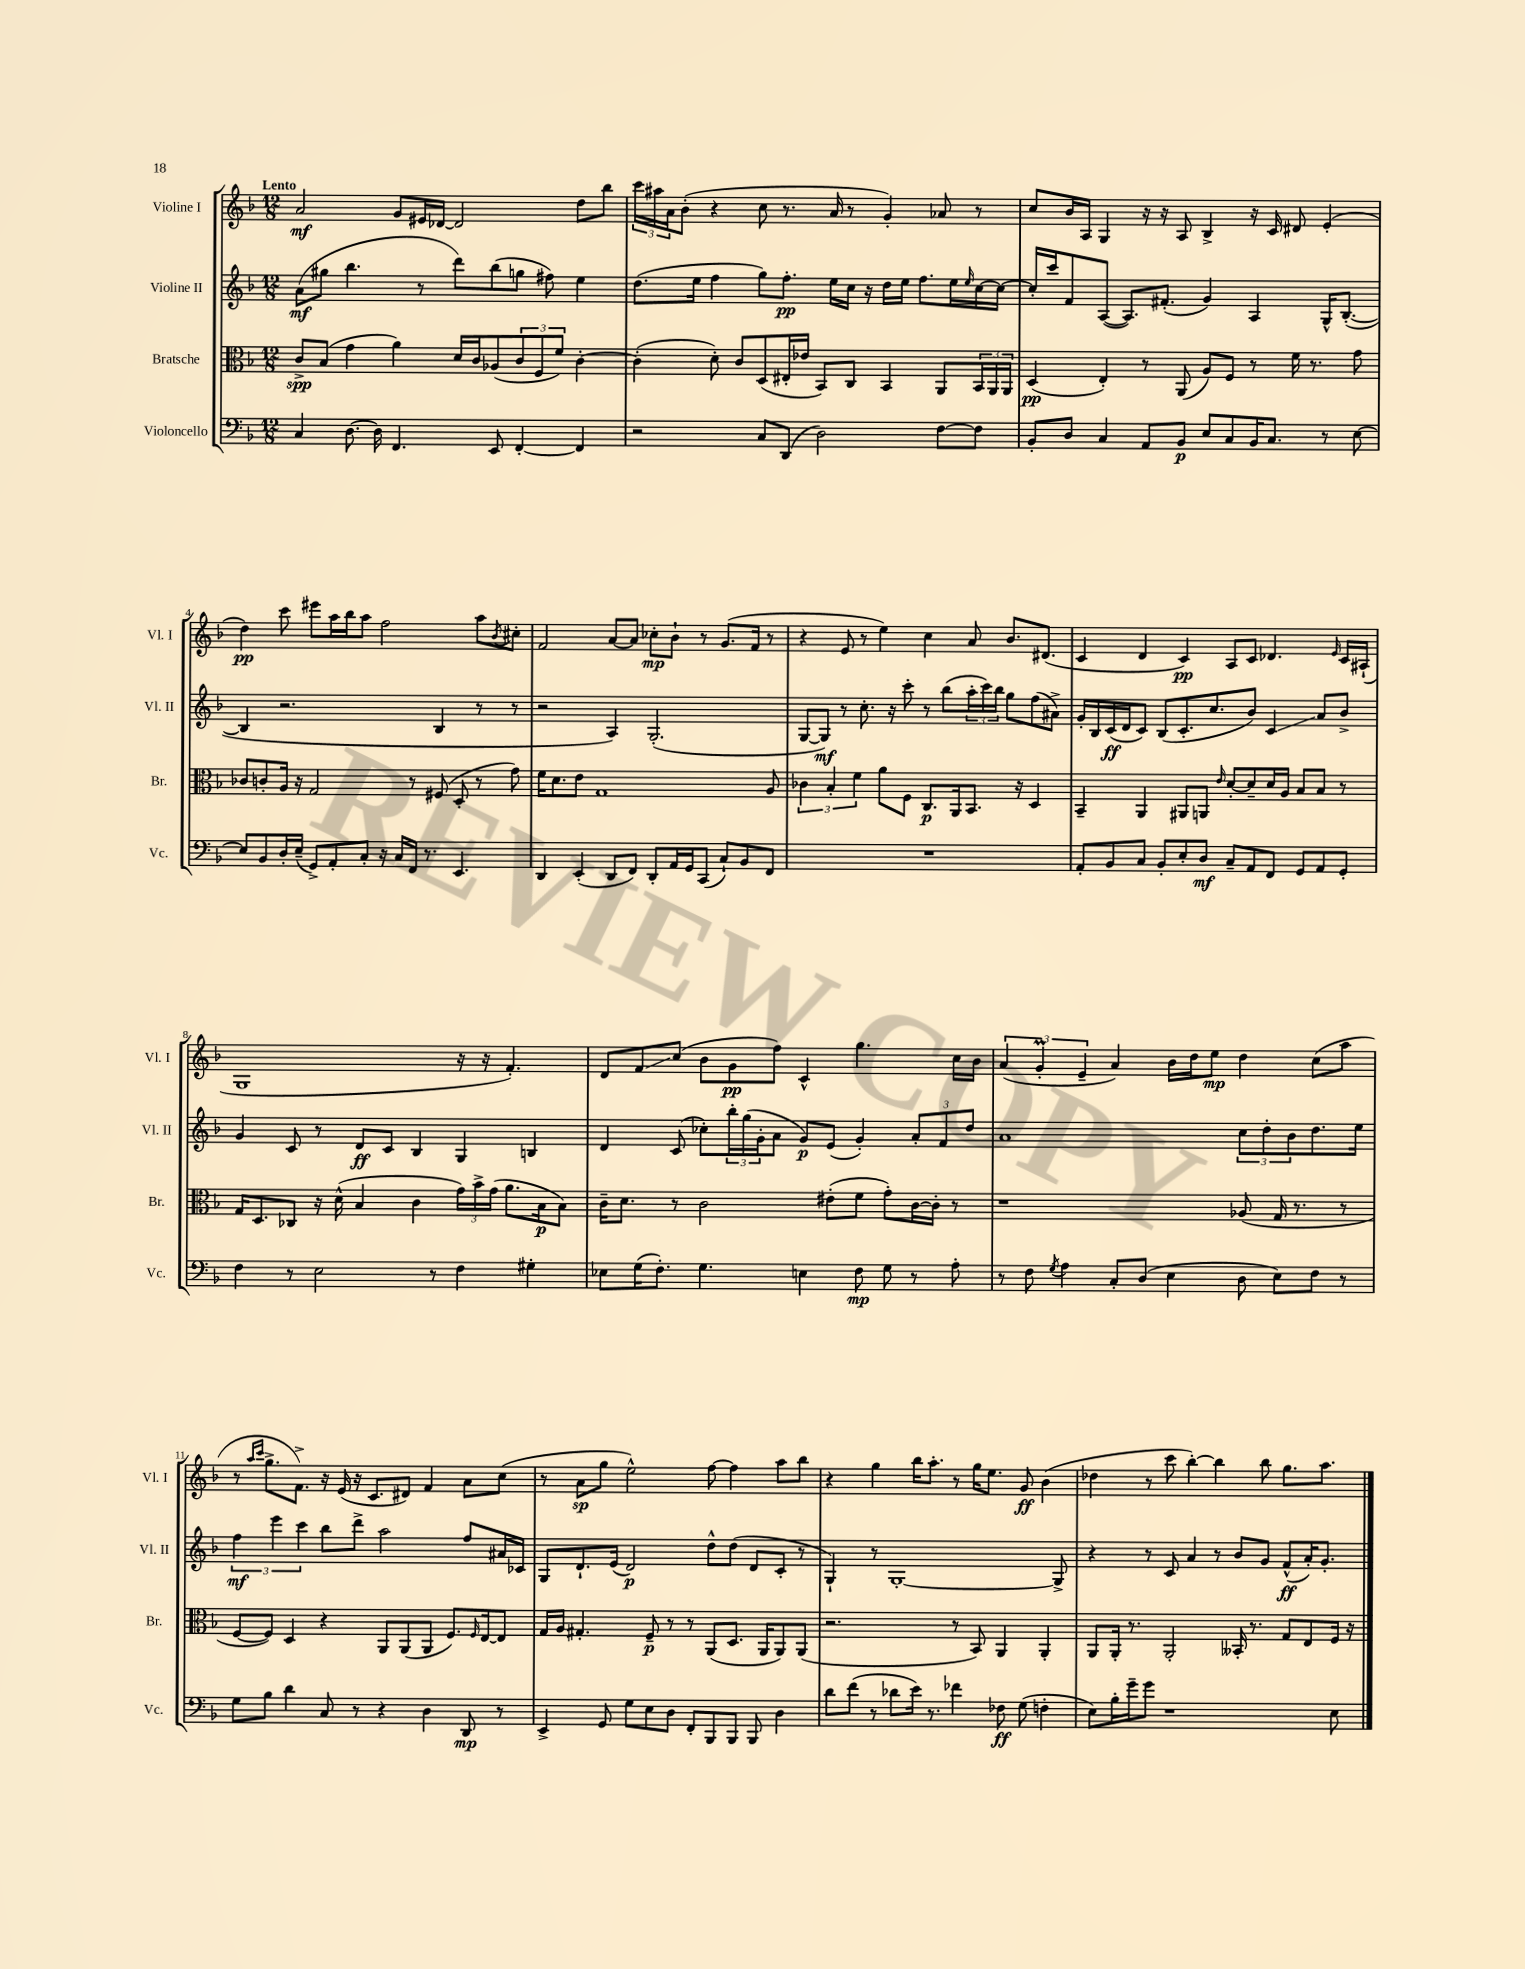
<<
\new StaffGroup <<
\new Staff = "s0" \with { instrumentName = "Violine I" shortInstrumentName = "Vl. I" } {
    \clef treble \key f \major \numericTimeSignature \time 12/8 \tempo "Lento"
    a'2\mf g'8 eis'16 des'16~ des'2 d''8 bes''8 |
    \tuplet 3/2 { c'''16 ais''16 a'16 } bes'8-.( r4 c''8 r8. a'16 r8 g'4-.) aes'8 r8 |
    c''8 bes'16 a16 g4 r16 r16 a8 bes4-> r16 c'16 dis'8 e'4-.( |
    d''4\pp) c'''8 eis'''8 a''16 bes''16 a''8 f''2 a''8 \acciaccatura { bes'8 } cis''8-. |
    f'2 a'8~ a'8 ces''8-.\mp bes'8-! r8 g'8.( f'16 r8 |
    r4 e'8 r8 e''4) c''4 a'8 bes'8. dis'8.( |
    c'4 d'4 c'4\pp) a8 c'8 des'4. \grace { e'16 } c'16 ais16-!( |
    g1 r16 r16 f'4.-.) |
    d'8 f'8\glissando c''8( bes'8 g'8\pp f''8) c'4-^ g''4. c''16 bes'16 |
    \tuplet 3/2 { a'4( g'4-.\prall e'4-- } a'4) bes'16 d''16 e''8\mp d''4 c''8( a''8 |
    r8 \grace { a''16 c'''16 } g''8.-> f'8.->) r16 e'16( r16 c'8. dis'8) f'4 a'8 c''8( |
    r8 a'8\sp g''8 e''2-^) f''8~ f''4 a''8 bes''8 |
    r4 g''4 bes''16 a''8.-. r8 g''16 e''8. g'8\ff bes'4( |
    des''4 r8 c'''8 bes''4~-.) bes''4 bes''8 g''8. a''8. \bar "|." |
}
\new Staff = "s1" \with { instrumentName = "Violine II" shortInstrumentName = "Vl. II" } {
    \clef treble \key f \major \numericTimeSignature \time 12/8
    a'8\mf( gis''8 bes''4. r8 d'''8) bes''8( g''8 fis''8) e''4 |
    d''8.( e''16 f''4 g''8) f''8.-.\pp e''16 c''16 r16 d''16 e''16 f''8. e''16 \grace { e''16 } c''16~ c''16~ |
    c''16-. c'''16 f'8 a8~( a8.) fis'8.-.( g'4) a4 g16-^ bes8.~-.( |
    bes4 r2. bes4 r8 r8 |
    r2 a4) g2.-.( |
    g8~ g8\mf) r8 c''8.-. r16 c'''8-. r8 bes''8( \tuplet 3/2 { a''16-. c'''16) bes''16 } g''8 f''8( ais'8->) |
    g'16-. bes16 c'16\ff( d'16 c'8) bes8( c'8.-. c''8. bes'8) c'4\glissando a'8 bes'8-> |
    g'4 c'8 r8 d'8\ff c'8 bes4 g4 b4 |
    d'4 c'8( ces''8-.) \tuplet 3/2 { bes''16-. g''16( g'16-. } a'8 g'8\p) e'8( g'4-.) \tuplet 3/2 { a'8-. f'8 d''8 } |
    a'1 \tuplet 3/2 { c''8 d''8-. bes'8 } d''8. e''16 |
    \tuplet 3/2 { f''4\mf e'''4 c'''4 } bes''8 d'''8-> a''2 f''8 ais'16 ces'16 |
    g8 d'8.-! e'16( d'2\p) d''8-^ d''8( d'8 c'8-. r8 |
    g4-!) r8 g1~-. g8-> |
    r4 r8 c'8 a'4 r8 bes'8 g'8 f'8-^\ff( a'16-.) g'8.-. \bar "|." |
}
\new Staff = "s2" \with { instrumentName = "Bratsche" shortInstrumentName = "Br." } {
    \clef alto \key f \major \numericTimeSignature \time 12/8
    c'8->\spp bes8( g'4 a'4) d'16 c'16 aes8( \tuplet 3/2 { c'8 f8 f'8) } c'4~-. |
    c'4-.( d'8-.) c'8 d8( eis16-. ees'16 bes,8) c8 bes,4 a,8 \tuplet 3/2 { bes,16 a,16 a,16 } |
    d4\pp( e4-.) r8 a,8( a8) f8 r8 f'16 r8. g'8 |
    ces'8 c'8-. a16 r16 g2 r8 fis8( d8-. r8 g'8) |
    f'16 d'8. e'8 g1 a8 |
    \tuplet 3/2 { ces'4 bes4-. f'4 } a'8 f8 c8.\p a,16 bes,8. r16 d4 |
    bes,4-- a,4 ais,8 a,8 \grace { e'16 } d'8~-. d'8-- d'16 a16 bes8 bes8 r8 |
    g16 d8. ces8 r16 d'16-^( bes4 c'4 \tuplet 3/2 { g'16) bes'16-> g'16( } a'8. bes16\p bes8) |
    c'16-- d'8. r8 c'2 eis'8-.( f'8 g'8-.) c'16~ c'16-. r8 |
    r1 aes8( g16 r8. r8 |
    f8~ f8) d4 r4 a,8 a,8( a,8 f8.) \grace { f16 } e16~ e8 |
    g16 a16 gis4.-. f8--\p r8 r8 a,8( d8. a,16 a,8) a,8( |
    r2. r8 bes,8) a,4 a,4-. |
    a,8 a,16-. r8. a,2-. beses,16-. r8. g8 e8 f16 r16 \bar "|." |
}
\new Staff = "s3" \with { instrumentName = "Violoncello" shortInstrumentName = "Vc." } {
    \clef bass \key f \major \numericTimeSignature \time 12/8
    c4 d8.~ d16 f,4. e,8 f,4~-. f,4 |
    r2 c8 d,8( d2) f8~ f8 |
    bes,8-. d8 c4 a,8 bes,8\p e8 c8 bes,16 c8. r8 e8~ |
    e8 bes,8 d16-. e16--( g,8->) a,8-. c8-. r16 c16 f,16 r8. e,4. |
    d,4 e,4-.( d,8 f,8) d,8-. a,16 g,16 c,8( c8-!) bes,8 f,8 |
    R1. |
    a,8-. bes,8 c8 bes,8-. e8-. d8\mf c8-- a,8 f,8 g,8 a,8 g,8-. |
    f4 r8 e2 r8 f4 gis4-. |
    ees8 g16( f8.-.) g4. e4 f8\mp g8 r8 a8-. |
    r8 f8 \acciaccatura { g8 } a4 c8-. d8( e4 d8 e8) f8 r8 |
    g8 bes8 d'4 c8 r8 r4 d4 d,8\mp r8 |
    e,4-> g,8 g8 e8 d8 f,8-. bes,,8 bes,,8 bes,,8 d4 |
    d'8 f'8( r8 des'8 e'16) r8. fes'4 fes8\ff g8( f4-. |
    e8) bes16-. g'16-- g'8 r1 e8 \bar "|." |
}
>>
>>
